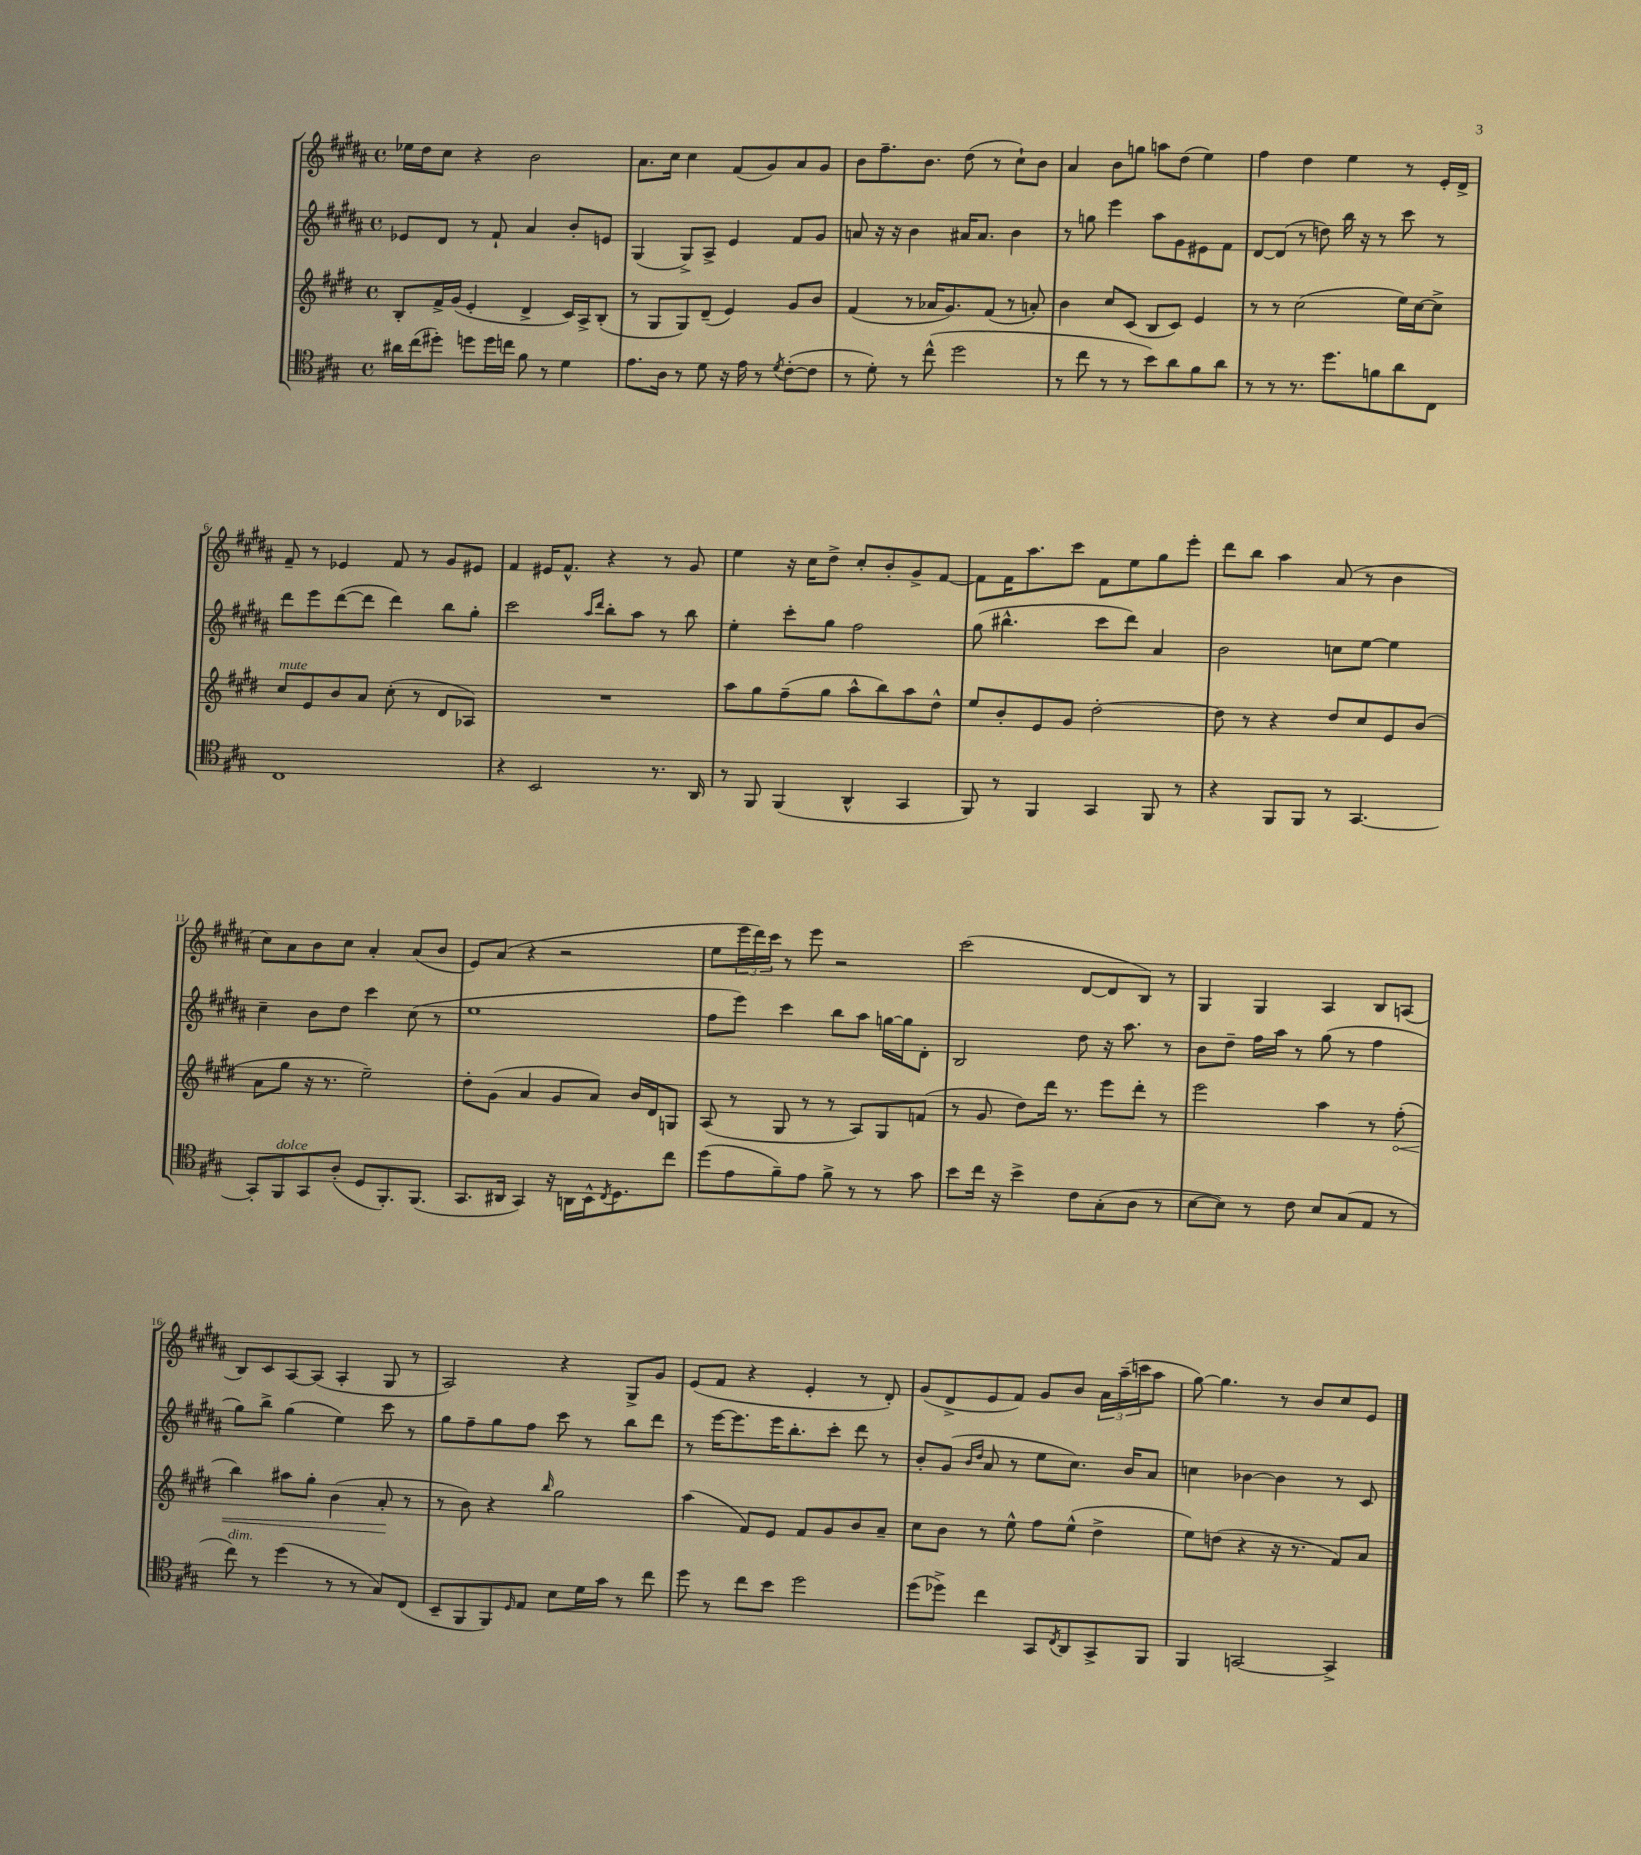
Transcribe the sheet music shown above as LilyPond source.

<<
\new StaffGroup <<
\new Staff = "s0" {
    \clef treble \key b \major \defaultTimeSignature \time 4/4
    ees''16 dis''16 cis''8 r4 b'2 |
    ais'8. cis''16 cis''4 fis'8( gis'8) ais'8 gis'8 |
    b'8 fis''8.-- b'8. dis''8( r8 cis''8-!) b'8 |
    ais'4 b'8 g''8 a''8 dis''8( e''4) |
    fis''4 dis''4 e''4 r8 e'16-. dis'16-> |
    fis'8-- r8 ees'4 fis'8 r8 gis'8 eis'8 |
    fis'4 eis'16 fis'8.-^ r4 r8 gis'8 |
    e''4 r16 cis''16 dis''8-> cis''8-. b'8-. gis'8-> fis'8~ |
    fis'8 fis'16 ais''8. cis'''8 fis'8 e''8 gis''8 e'''8-. |
    dis'''8 b''8 ais''4 ais'8( r8 b'4 |
    cis''8) ais'8 b'8 cis''8 ais'4-. ais'8( b'8 |
    e'8) ais'8( r4 r2 |
    e''8 \tuplet 3/2 { e'''16 dis'''16) cis'''16 } r8 e'''8 r2 |
    cis'''2( dis'8~ dis'8 b8) r8 |
    gis4 gis4 ais4 b8 a8( |
    b8) cis'8 ais8~ ais8( ais4-. gis8 r8 |
    ais2) r4 gis8-> gis'8 |
    e'8( fis'8 r4 e'4-. r8 dis'8-.) |
    gis'8( dis'8-> e'8 fis'8) gis'8 b'8 \tuplet 3/2 { ais'16 ais''16--( c'''16 } ais''8 |
    gis''8~) gis''4. r8 b'8 cis''8 e'8 \bar "|." |
}
\new Staff = "s1" {
    \clef treble \key b \major \defaultTimeSignature \time 4/4
    ees'8 dis'8 r8 fis'8-! ais'4 b'8-. e'8 |
    gis4( gis8->) ais8-> e'4 fis'8 gis'8 |
    a'8 r16 r16 b'4 ais'16 ais'8. b'4 |
    r8 g''8 e'''4 ais''8 gis'8 eis'8 fis'8 |
    dis'8~ dis'8( r8 d''8) b''16 r16 r8 cis'''8 r8 |
    dis'''8 e'''8 dis'''8~( dis'''8 dis'''4) b''8 gis''8-. |
    cis'''2 \grace { ais''16 dis'''16 } b''8-. ais''8 r8 b''8 |
    e''4-. cis'''8-. gis''8 fis''2 |
    gis''8( bis''4.-^ cis'''8 dis'''8) ais'4 |
    b'2 c''8 e''8~ e''4 |
    cis''4-- b'8 dis''8 cis'''4 cis''8( r8 |
    e''1 |
    fis''8 e'''8) cis'''4 b''8 ais''8 g''16~ g''16 dis'8-. |
    b2 dis''8 r16 ais''8. r8 |
    b'8 dis''8-- fis''16 ais''16 r8 gis''8( r8 fis''4 |
    gis''8) b''8-> gis''4( e''4) cis'''8 r8 |
    gis''8 fis''8-- gis''8 fis''8 cis'''8 r8 b''8 dis'''8 |
    r8 e'''16~ e'''8. e'''16 b''8.-. cis'''8-. dis'''8 r8 |
    b'8-. gis'8( \grace { b'16 dis''16 } ais'8 r8 e''8 cis''8.) b'16 ais'8 |
    c''4 bes'4~ bes'4 r8 cis'8 \bar "|." |
}
\new Staff = "s2" {
    \clef treble \key e \major \defaultTimeSignature \time 4/4
    b8-. fis'16-> gis'16( e'4-. dis'4-> cis'16) a16-> b8-.( |
    r8 gis8 gis8) dis'8--( e'4) gis'8 b'8 |
    fis'4( r8 aes'16 gis'8.) fis'8( r8 a'8-.) |
    b'4 cis''8 cis'8( b8 cis'8) e'4 |
    r8 r8 cis''2( e''16) cis''16~ cis''8-> |
    cis''8^\markup { \italic "mute" } e'8 b'8 a'8 cis''8-.( r8 dis'8 aes8) |
    R1 |
    a''8 gis''8 fis''8--( gis''8 a''8-^ b''8) a''8 dis''8-^ |
    e''8 b'8-. e'8 gis'8 dis''2~-. |
    dis''8 r8 r4 dis''8 cis''8 e'8 b'8( |
    a'8 gis''8 r16 r8. e''2--) |
    dis''8-. gis'8( a'4 gis'8 a'8) b'16 dis'16 g8 |
    a8( r8 gis8 r8 r8 a8) gis8 f'8( |
    r8 gis'8 dis''8) dis'''16 r8. e'''8 dis'''8-. r8 |
    e'''2 a''4 r8 \once \override Hairpin.circled-tip = ##t fis''8-.\<( |
    b''4) ais''8 gis''8-. b'4( a'8-.\! r8 |
    r8 b'8) r4 \grace { b''16 } gis''2 |
    a''4( fis'8) e'8 fis'8 gis'8 b'8 a'8-- |
    cis''8 b'8 r8 e''8-^ fis''8 e''8-^( dis''4-> |
    e''8) d''8( r4 r16 r8. fis'8) a'8 \bar "|." |
}
\new Staff = "s3" {
    \clef tenor \key a \major \defaultTimeSignature \time 4/4
    ais'16 cis''16( dis''8-.) d''8 d''16 c''16 fis'8 r8 d'4 |
    e'8. a16 r8 d'8 r16 e'16 r8 \acciaccatura { d'8 } cis'8~-.( cis'8 |
    r8 d'8-.) r8 cis''8-^( d''2 |
    r8 cis''8 r8 r8 b'8) a'8 fis'8 a'8 |
    r8 r8 r8. d''8. f'8 a'8 cis8 |
    cis1 |
    r4 b,2 r8. a,16 |
    r8 fis,8 fis,4( a,4-^ gis,4 |
    fis,8) r8 fis,4 gis,4 fis,8 r8 |
    r4 fis,8 fis,8 r8 gis,4.~ |
    gis,8-. fis,8^\markup { \italic "dolce" } gis,8 a8-.( d8 fis,8.-.) fis,8.( |
    gis,8. ais,16 gis,4) r16 a,16 b,16-^ \acciaccatura { cis8 } d8. cis''8 |
    d''8( e'8 fis'8--) e'8 fis'8-> r8 r8 gis'8 |
    b'8 cis''16 r16 b'4-> cis'8 gis8-.( a8 r8 |
    b8~ b8) r8 cis'8 b8 gis8( e8 r8 |
    cis''8^\markup { \italic "dim." }) r8 d''4( r8 r8 gis8) cis8( |
    b,8-- fis,8 fis,8) \grace { d16 } e8 b8 d'16 gis'16 r8 cis''8 |
    d''8 r8 cis''8 b'8 d''2 |
    d''8( des''8->) cis''4 gis,8 \acciaccatura { cis8 } a,8 gis,8-> fis,8 |
    fis,4 g,2~ g,4-> \bar "|." |
}
>>
>>
